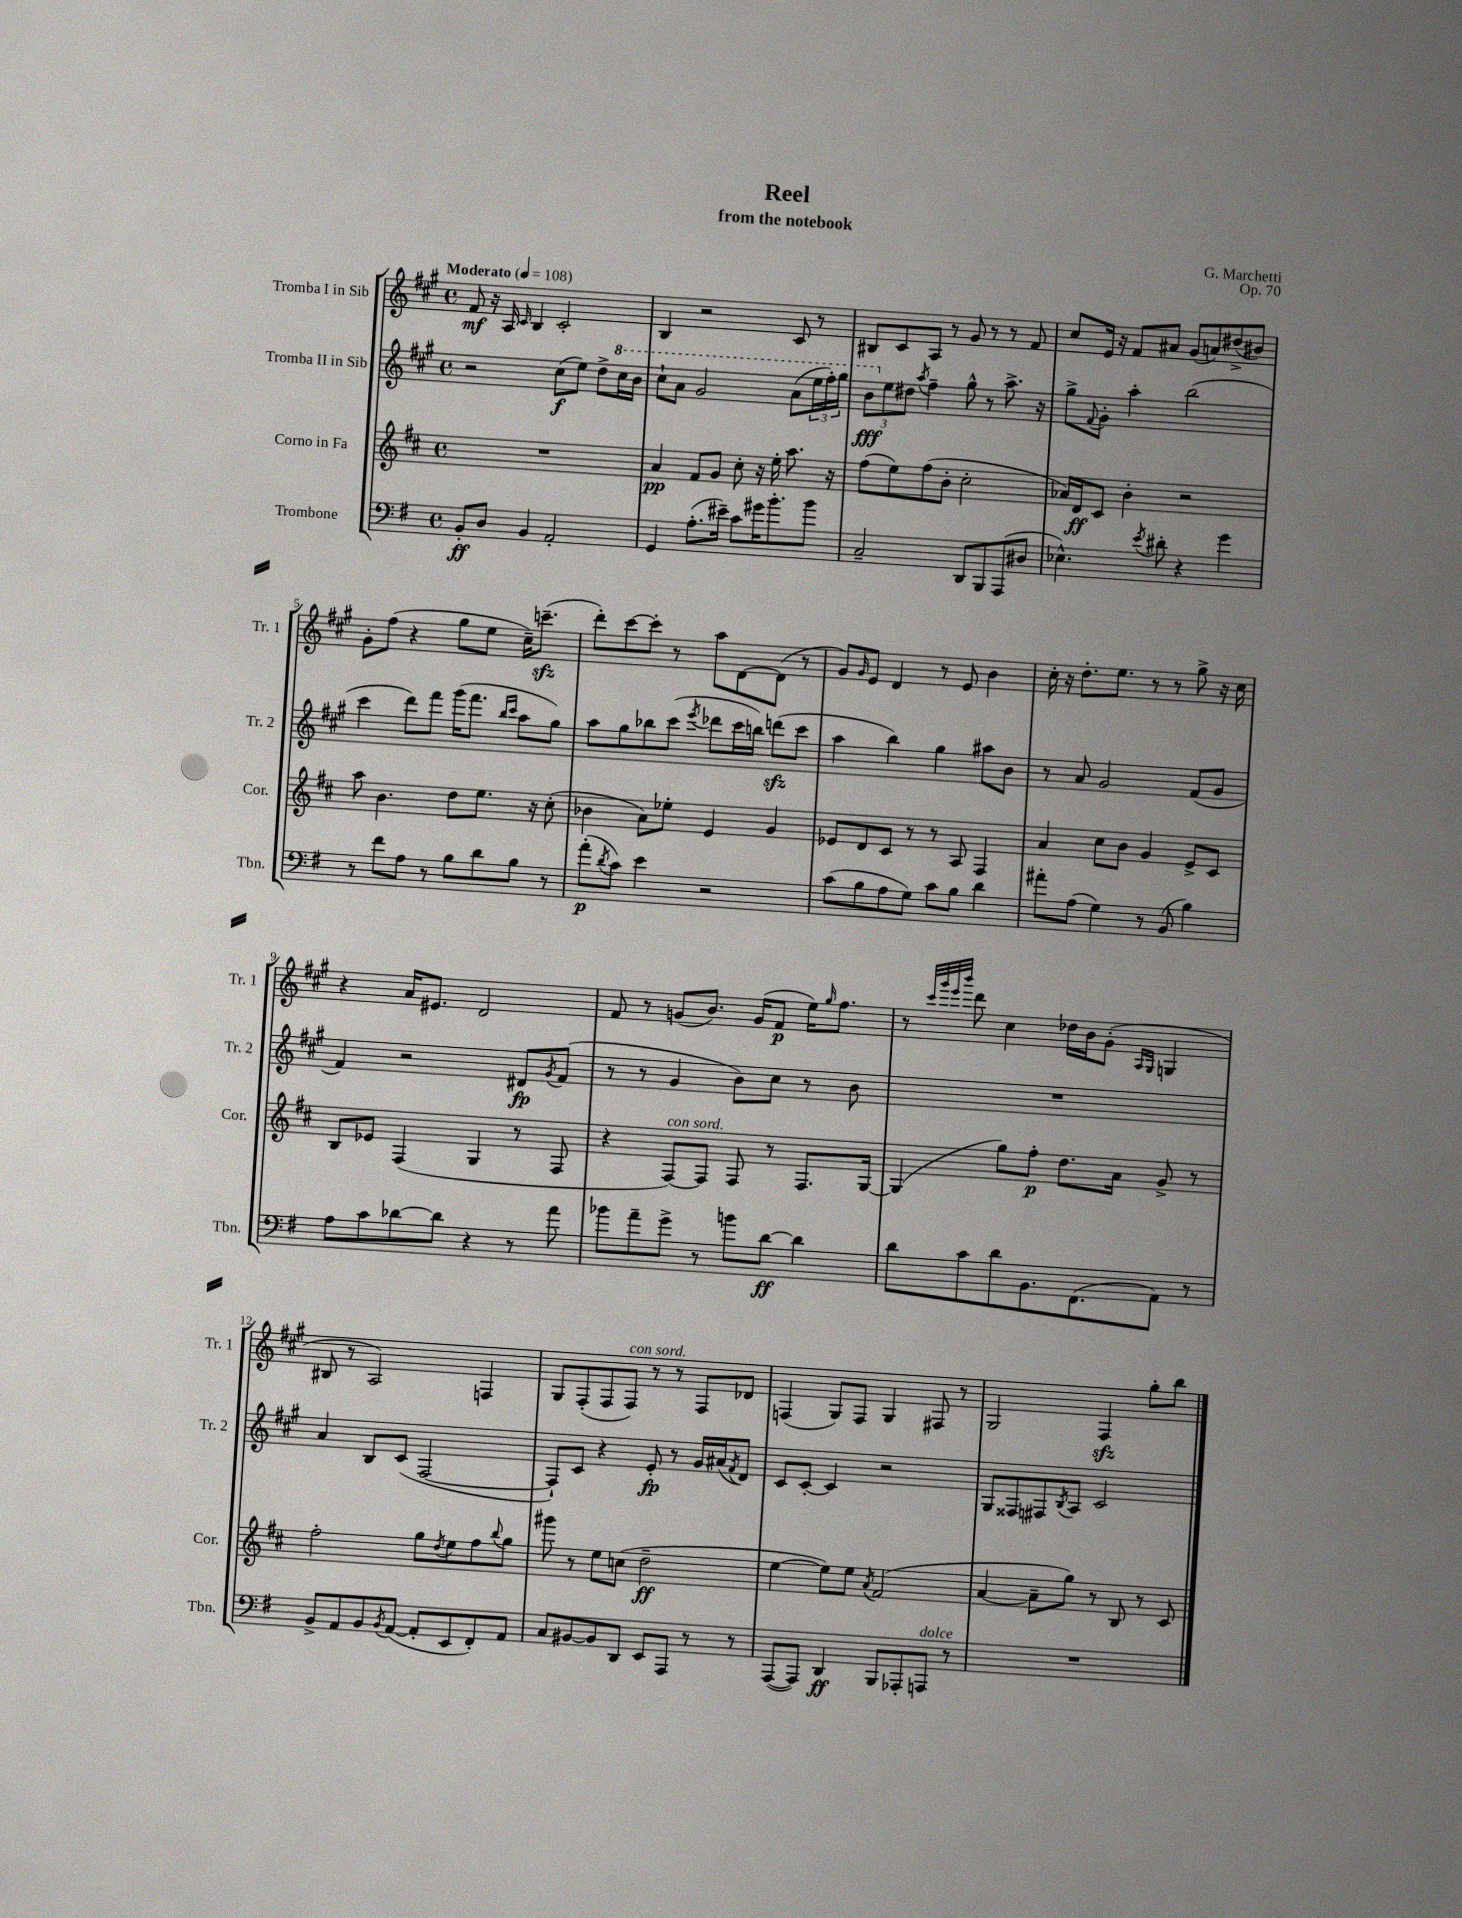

**kern	**kern	**kern	**kern
*staff4	*staff3	*staff2	*staff1
*clefF4	*clefG2	*clefG2	*clefG2
*k[f#]	*k[f#c#]	*k[f#c#g#]	*k[f#c#g#]
*M4/4	*M4/4	*M4/4	*M4/4
*met(c)	*met(c)	*met(c)	*met(c)
*MM108	*MM108	*MM108	*MM108
8BB'/L	1r	2r	8f#/
8D/J	.	.	16r
.	.	.	16A/
.	.	.	16qqc#/
4BB/	.	.	4B/
2AA'/	.	(8cc#\L	2c#'/
.	.	8ee\J)	.
.	.	8dd^\L	.
.	.	16ccc#\L	.
.	.	16bb\JJ	.
=	=	=	=
4GG/	4a/	8ccc#`\L	4B/
.	.	8aa\J	.
(8.A'\L	8f#/L	2gg#/	2r
.	8g/J	.	.
16e#~\Jk)	.	.	.
8c\L	8cc#'\	.	.
16g#\K	16r	.	.
8.b'\	16ee'\	.	.
.	8.aa\	(8aa\L	8c#/
8b\J	.	24eee\L	8r
.	.	24fff#'\)	.
.	16r	.	.
.	.	24ggg#\JJ	.
=	=	=	=
2C~/	(8ff#\L	12bb\L	8B#/L
.	.	12ee\	.
.	8ee\)	.	8c#/
.	.	12dd#\J	.
.	.	8qaa/	.
.	(8ff#\	4ff#~\	8A/J
.	8b'\J	.	8r
8DD/L	2cc#'\	8gg#^^\	8g#/
8BBB/	.	8r	8r
(8AAA/	.	8.aa^\	8r
8D#/J	.	.	8f#/
.	.	16r	.
=	=	=	=
4.E-^^\)	16a-/LL)	8gg#^\L	8cc#/L
.	16d/J	.	.
.	.	8qqf#/	.
.	8c#/J	8g#'\J	16e/Jk
.	.	.	16r
.	4b'\	4aa'\	8f#/L
8qe/	.	.	.
8d#'\	.	.	8a#/J
4r	2r	(2bb\	(8g#/L
.	.	.	8a/)
4g\	.	.	(8dd#^/
.	.	.	8b#/J)
=	=	=	=
8r	8aa\	4ccc#\	8g#'\L
8f#\L	4.b\	.	(8ff#\J
8A\J	.	8ddd\L)	4r
8r	.	8fff#\J	.
8B\L	8dd\L	(16ggg#\LK	8gg#\L
.	.	8.fff#\J	.
8d\	8.ee\J	.	8ee\J
.	.	16qqbb/LL	.
.	.	16qqccc#/JJ	.
8B\J	.	8aa\L	16cc#~\LK)
.	16r	.	(8.ccc~\J
8r	(8cc#'\	8gg#\J)	.
=	=	=	=
(8a'\L	4b-\	8aa\L	8ddd'\L)
8qd/	.	.	.
8c\J)	.	8gg#\	[8ccc#\
4e\	8a\L)	8bb-\	8ccc#'\]J
.	8ee-'\J	(8ccc#\J	8r
.	.	8qeee/	.
2r	4e/	8ddd-\L	8aa\L
.	.	16ccc#\L	[8d\
.	.	16bb\JJ)	.
.	4g/	(8ddd\L	(8d\]J
.	.	8ccc#\J	8r
=	=	=	=
(8c\L	8e-/L	4aa\	8g#/L)
.	.	.	16qqg#/
8B\	8d/	.	8e/J
8A\	8c#/J	4bb\)	4d/
8G\J)	8r	.	.
8c\L	8r	4gg#\	8r
8B\J	8A/	.	8e/
4d\	4F#/	8aa#\L	4b\
.	.	8b\J	.
=	=	=	=
8a#'\L	4a/	8r	16cc#'\
.	.	.	16r
(8A\J	.	8a/	8.dd'\L
4G\)	8cc#\L	2g#/	.
.	.	.	8.ee\J
.	8b\J	.	.
8r	4g/	.	8r
(8BB/	.	.	8r
4B\)	8e^/L	(8f#/L	8gg#^\
.	8c#/J	8g#/J	16r
.	.	.	16cc#\
=	=	=	=
8A\L	8B/L	4f#/)	4r
8c\	8e-/J	.	.
[8d-\	(4F#/	2r	16a/LK
.	.	.	8.e#/J
8d-\]J	.	.	.
4r	4G/	.	2d/
8r	8r	8d#/L	.
.	.	8qg#/	.
8a\	8F#/	(8f#/J	.
=	=	=	=
8b-\L	4r	8r	8f#/
8a~\	.	8r	8r
8g^\J	[8F#/L)	4g#/	(8g/L
8r	8F#/]J	.	8.b/J)
8b\L	8F#/	8b\L)	.
.	.	.	(16g/LK
[8d\J	8r	8cc#\J	8f#/J
4d\]	8.F#/L	8r	16ee\LK)
.	.	.	16qqgg#/
.	.	.	8.ff#\J
.	.	8b\	.
.	[16G/Jk	.	.
=	=	=	=
8d\L	(4G/]	1r	8r
.	.	.	32qqccc#/LLL
.	.	.	32qqggg#/
.	.	.	32qqeee/
.	.	.	32qqbbb/JJJ
8c\	.	.	8ddd\
8d\	8gg\L)	.	4cc#\
8.BB\	8ff#'\J	.	.
.	8.dd\L	.	16dd-\LL
(8.FF#\	.	.	16b\J
.	.	.	(8g#'\J
.	16a\Jk	.	.
.	.	.	16qqA/LL
.	.	.	16qqG#/JJ
8AA\J)	8g^/	.	4G/
8r	8r	.	.
=	=	=	=
8BB^/L	2ff#'\	4a/	8B#/
8AA/	.	.	8r
8BB/	.	8B/L	2A/)
8qBB/	.	.	.
([8AA/J	.	(8c#/J	.
8AA'/]L	8gg\L	[2F#/	.
.	8qdd/	.	.
8EE/	8ee\	.	.
8FF#'/)	8ff#\	.	4F/
.	8qqbb/	.	.
8AA/J	8gg\J	.	.
=	=	=	=
8C/L	8ggg#\	8F#`/]L)	8G#/L
[8BB#/	8r	8c#/J	(8F#'/
8BB#/]	8ee\L	4r	8F#/
8DD/J	(8cc\J	.	8F#/J)
8EE/L	2dd~\	8e'/	8r
8AAA/J	.	8r	8r
8r	.	16g#/LL	8F#/L
.	.	(16a#/J	.
.	.	8qf#/	.
8r	.	8d/J)	8d-/J
=	=	=	=
([8AAA/L	[4ee\	8c#/L	(4F/
8AAA/]J)	.	[8c#'/J	.
4DD/	8ee\]L)	4c#/]	8G#/L)
.	8ee\J	.	8F/J
.	8qa/	.	.
8BBB/L	(2f#/	2r	4G#/
8AAA-'/	.	.	.
8AAA/J	.	.	8F#/
8r	.	.	8r
=	=	=	=
1r	[4a/	8G#/L	2G#/
.	.	8F##/	.
.	8a~\]L	8F#/	.
.	.	8qB/	.
.	8gg\J)	8A/J	.
.	8r	2c#/	4F#/
.	8B/	.	.
.	8r	.	8gg#'\L
.	8c#/	.	8bb\J
==	==	==	==
*-	*-	*-	*-
